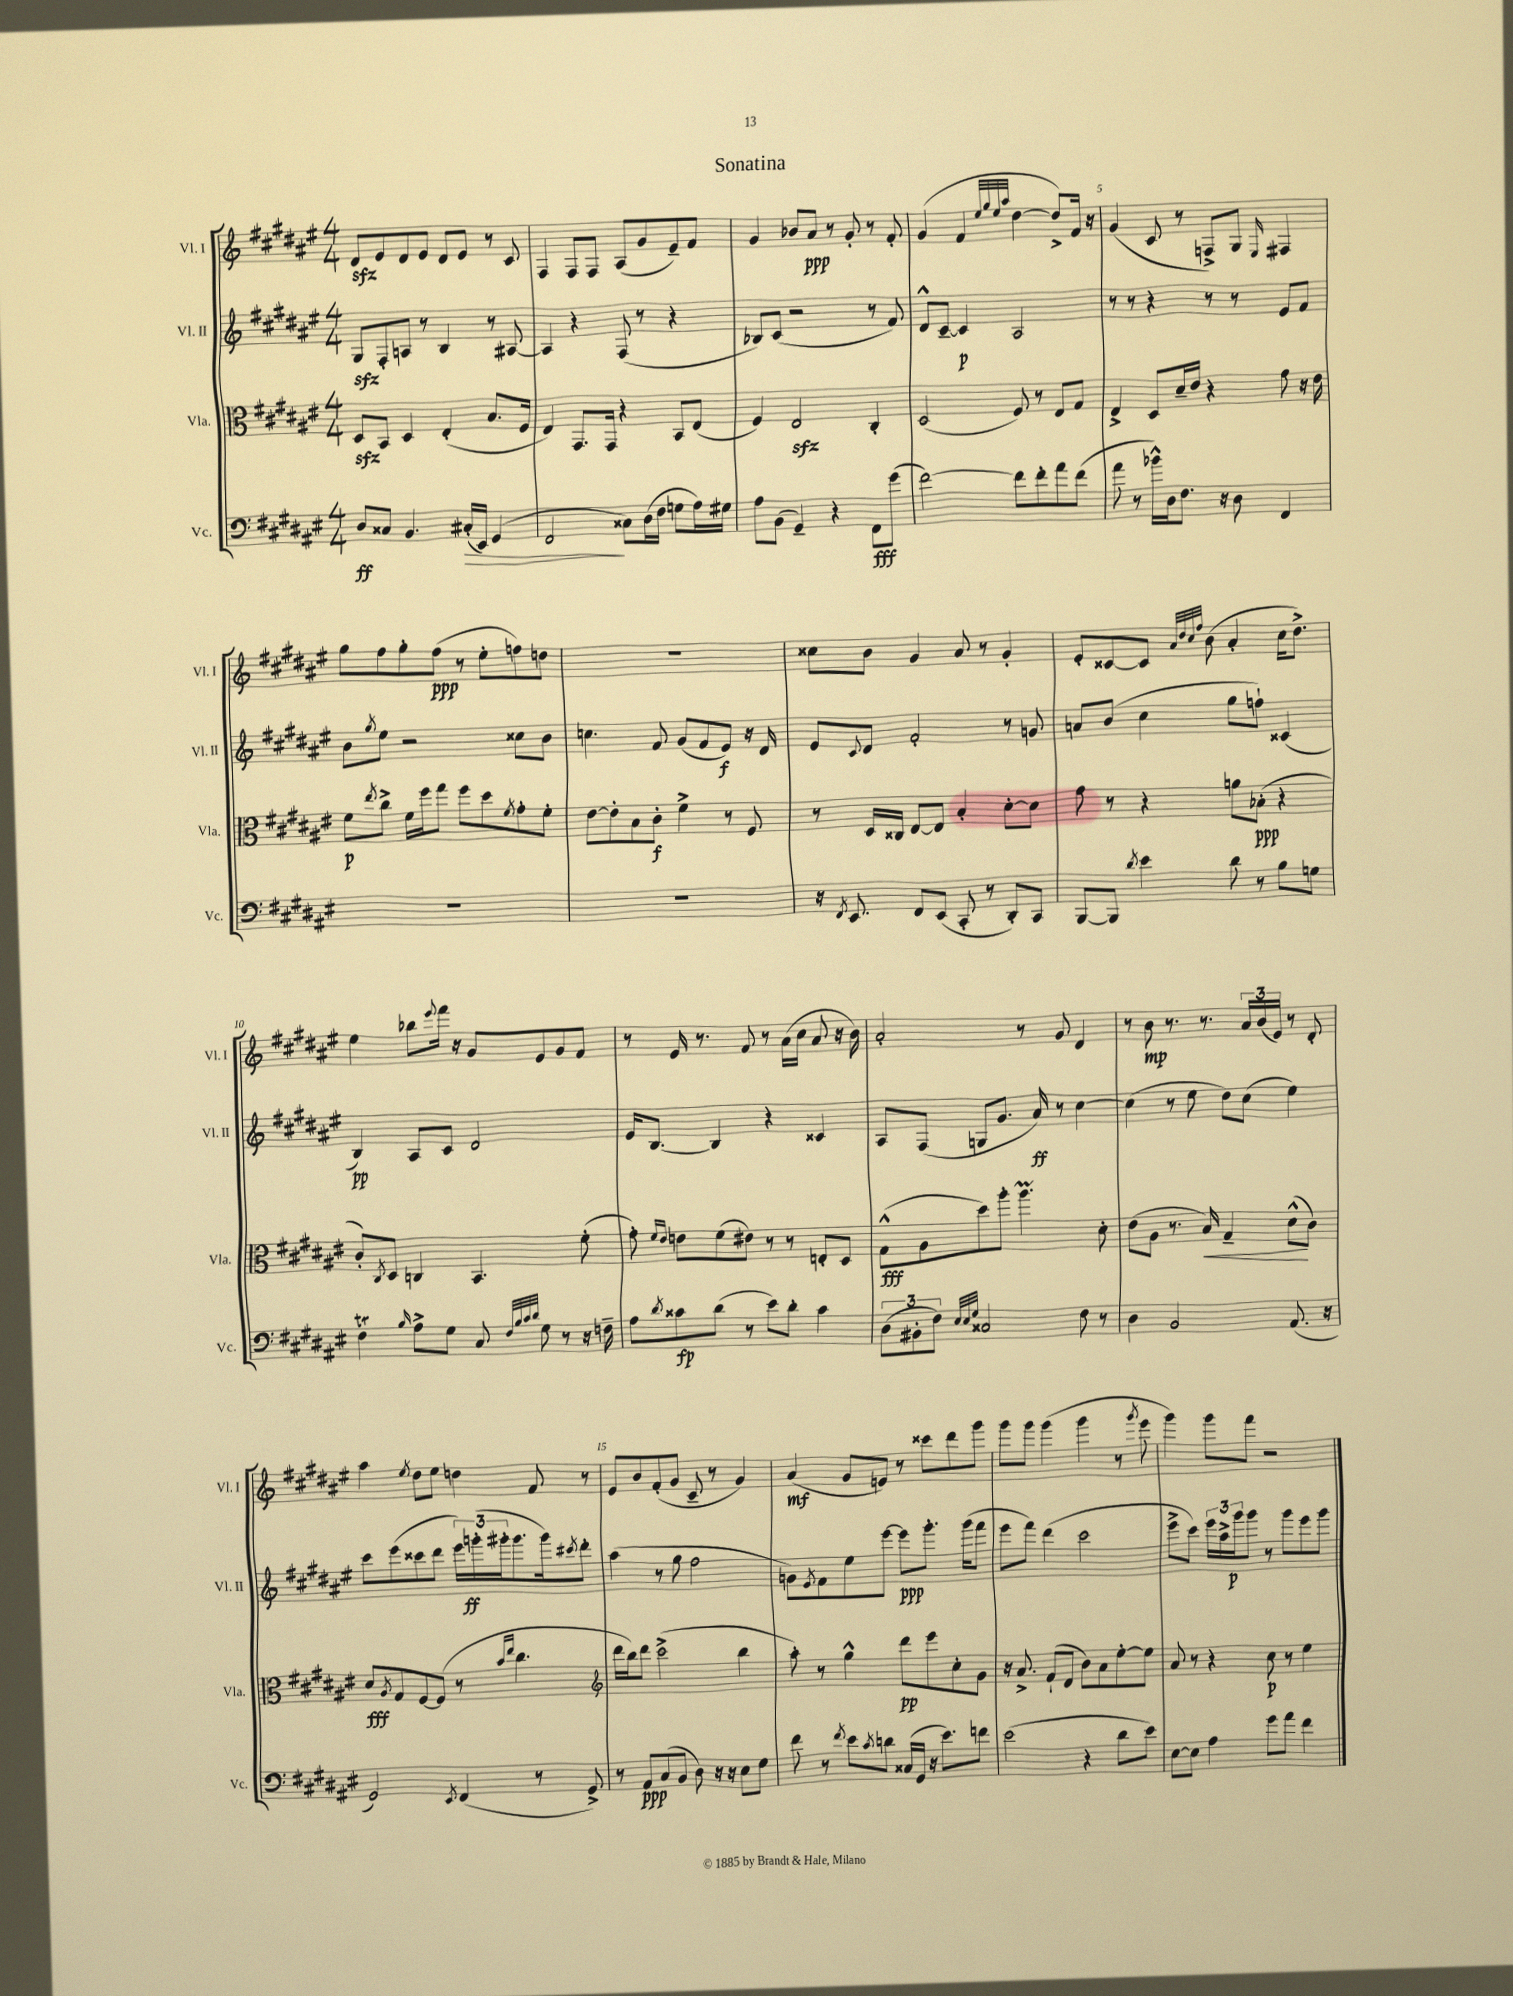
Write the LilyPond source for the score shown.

\header { title = "Sonatina" }
<<
\new StaffGroup <<
\new Staff = "s0" \with { instrumentName = "Vl. I" shortInstrumentName = "Vl. I" } {
    \clef treble \key fis \major \numericTimeSignature \time 4/4
    dis'8\sfz eis'8 dis'8 eis'8 dis'8 eis'8 r8 cis'8 |
    fis4 fis8 fis8 ais8( gis'8 eis'8--) fis'8 |
    gis'4 bes'8 ais'8\ppp r8 gis'8-. r8 fis'8-. |
    gis'4( fis'4 \grace { eis''32 gis''32 eis''32 ais''32 } dis''4~ dis''8->) fis'16 r16 |
    gis'4( cis'8 r8 f8->) gis8 \grace { eis16 } fis4 |
    gis''8 fis''8 gis''8-. fis''8\ppp( r8 eis''8-. f''8) d''8 |
    R1 |
    cisis''8 b'8 gis'4 ais'8 r8 gis'4-. |
    eis'8-. cisis'8~ cisis'8 \grace { ais'32 dis''32 cis''32 fis''32 } b'8( ais'4-. cis''16 dis''8.->) |
    eis''4 bes''8 \appoggiatura { eis'''8 } fis'''16 r16 gis'8 eis'8 gis'8 fis'8 |
    r8 eis'16 r8. fis'8 r8 ais'16( cis''16 ais'8 r16 b'16) |
    ais'2-. r8 gis'8 dis'4 |
    r8 b'8\mp r8. r8. \tuplet 3/2 { ais'16 b'16( eis'16) } r8 dis'8-. |
    ais''4 \acciaccatura { eis''8 } dis''8 eis''8 d''4 fis'8 r8 |
    eis'8 b'8 fis'8-.( gis'8 cis'8-- r8 gis'4) |
    ais'4\mf( gis'8 e'8) r8 cisis'''8 dis'''8 gis'''8 |
    gis'''8 gis'''8 gis'''4( gis'''4 r8 \acciaccatura { gis'''8 } eis'''8 |
    gis'''4) gis'''8 fis'''8 r2 \bar "|." |
}
\new Staff = "s1" \with { instrumentName = "Vl. II" shortInstrumentName = "Vl. II" } {
    \clef treble \key fis \major \numericTimeSignature \time 4/4
    gis8\sfz fis8-. a8 r8 b4 r8 ais8~ |
    ais4 r4 fis8( r8 r4 |
    bes8) cis'8( r2 r8 fis'8) |
    dis'8-^ cis'8~-- cis'4\p ais2 |
    r8 r8 r4 r8 r8 eis'8 fis'8 |
    b'8 \acciaccatura { gis''8 } eis''8 r2 cisis''8 b'8 |
    c''4. fis'8 gis'8( fis'8 eis'8\f) r16 dis'16 |
    eis'8 \appoggiatura { cis'8 } dis'8 fis'2-. r8 g'8 |
    a'8 b'8( cis''4 gis''8 f''8-!) cisis'4( |
    b4\pp) ais8 cis'8 dis'2 |
    eis'16 b8.~ b4 r4 cisis'4 |
    ais8 fis8( g8 gis'8. ais'16\ff) r8 cis''4~ |
    cis''4( r8 eis''8 dis''8) cis''8( eis''4) |
    cis'''8 eis'''8( cisis'''8 dis'''8 \tuplet 3/2 { eis'''16) g'''16-.\ff( gis'''16-. } gis'''8. gis'''16) \acciaccatura { cis'''8 } dis'''8-. |
    ais''4( r8 gis''8 fis''2 |
    g'8) \acciaccatura { eis'8 } fis'8 eis''8 eis'''8~ eis'''8\ppp gis'''8.-. gis'''16( fis'''8 |
    eis'''8 fis'''8) dis'''4( cis'''2 |
    eis'''8-> cis'''8) \tuplet 3/2 { eis'''16 ais''16-> gis'''16\p } gis'''8 r8 gis'''8 eis'''8 gis'''8 \bar "|." |
}
\new Staff = "s2" \with { instrumentName = "Vla." shortInstrumentName = "Vla." } {
    \clef alto \key fis \major \numericTimeSignature \time 4/4
    dis8\sfz b,8 dis4 eis4-.( b8. fis16 |
    eis4) gis,8. gis,16 r4 b,8 eis8( |
    fis4) eis2\sfz cis4-. |
    dis2( fis8) r8 eis8 gis8 |
    eis4-> dis8 dis'16-- eis'16 r4 gis'8 r16 eis'16 |
    fis'8\p \acciaccatura { eis''8 } cis''8-> fis'16 fis''16 gis''8 fis''8 dis''8 \acciaccatura { fis'8 } gis'8-. fis'8-. |
    eis'8~ eis'8-. b8 cis'8-.\f fis'4-> r8 fis8 |
    r8 dis16 cisis16 eis8~ eis8 b4-. dis'8~-. dis'8 |
    gis'8 r8 r4 a'8 bes8-.\ppp( r4 |
    cis'8-.) \acciaccatura { cis8 } dis8 c4 b,4. fis'8-.( |
    gis'8-.) \grace { fis'16 eis'16 } e'8 fis'8( eis'8) r8 r8 e8-. dis8 |
    gis8-^\fff( ais8 dis''8) ais''8-. ais''4.\prall dis'8-. |
    eis'8( ais8 r8. b16\<) gis4-- dis'8-^\!( cis'8) |
    dis'8\fff \acciaccatura { ais8 } gis8 fis8~ fis8( r8 \grace { b'16 eis''16 } cis''4. |
    \clef treble dis'''16 b''16) dis'''8 cis'''2->( b''4 |
    ais''8-.) r8 gis''4-^ dis'''8\pp eis'''8 cis''8-. gis'8 |
    r16 ais'8.-> fis'8-!( dis'8 b'8) ais'8 eis''8~-. eis''8 |
    ais'8 r8 r4 cis''8\p r8 eis''4 \bar "|." |
}
\new Staff = "s3" \with { instrumentName = "Vc." shortInstrumentName = "Vc." } {
    \clef bass \key fis \major \numericTimeSignature \time 4/4
    dis8\ff cisis8 b,4. cis16-.\>( eis,16) gis,4( |
    fis,2\! cisis8) dis16( fis16 g8 ais16) gis16 |
    ais8 b,8( gis,4--) r4 fis,8\fff gis'8( |
    fis'2~) fis'8 fis'8-. ais'8 fis'8( |
    ais'8 r8 bes'16-^) dis16 fis8. r16 dis8 fis,4 |
    R1 |
    R1 |
    r16 \acciaccatura { fis,8 } eis,8. fis,8 eis,8( cis,8-. r8 dis,8-.) cis,8 |
    b,,8~ b,,8 \acciaccatura { dis'8 } eis'4 dis'8 r8 b8 g8 |
    fis4\trill \grace { b16 } ais8-> gis8 cis8 \grace { fis32 b32 cis'32 dis'32 } gis8 r8 r16 f16-- |
    ais8 \acciaccatura { dis'8 } cisis'8\fp dis'8( r8 eis'8) dis'8-. cisis'4 |
    \tuplet 3/2 { dis8( bis,8-. fis8) } \grace { eis32 eis32 gis32 } cisis2 fis8 r8 |
    dis4 b,2 ais,8.( r16 |
    gis,2) \acciaccatura { eis,8 } fis,4( r8 gis,8->) |
    r8 ais,8\ppp cis8( b,8 dis8) r16 r16 eis8 gis8 |
    fis'8 r8 \acciaccatura { fis'8 } eis'8 \acciaccatura { cis'8 } d'8 cisis16( gis,16 r16 eis'8.) f'8 |
    eis'2( r4 dis'8 eis'8) |
    eis8~ eis8 ais4 gis'8 ais'8 fis'4 \bar "|." |
}
>>
>>
\layout { \context { \Score \override BarNumber.break-visibility = ##(#f #t #t) barNumberVisibility = #(every-nth-bar-number-visible 5) } }
